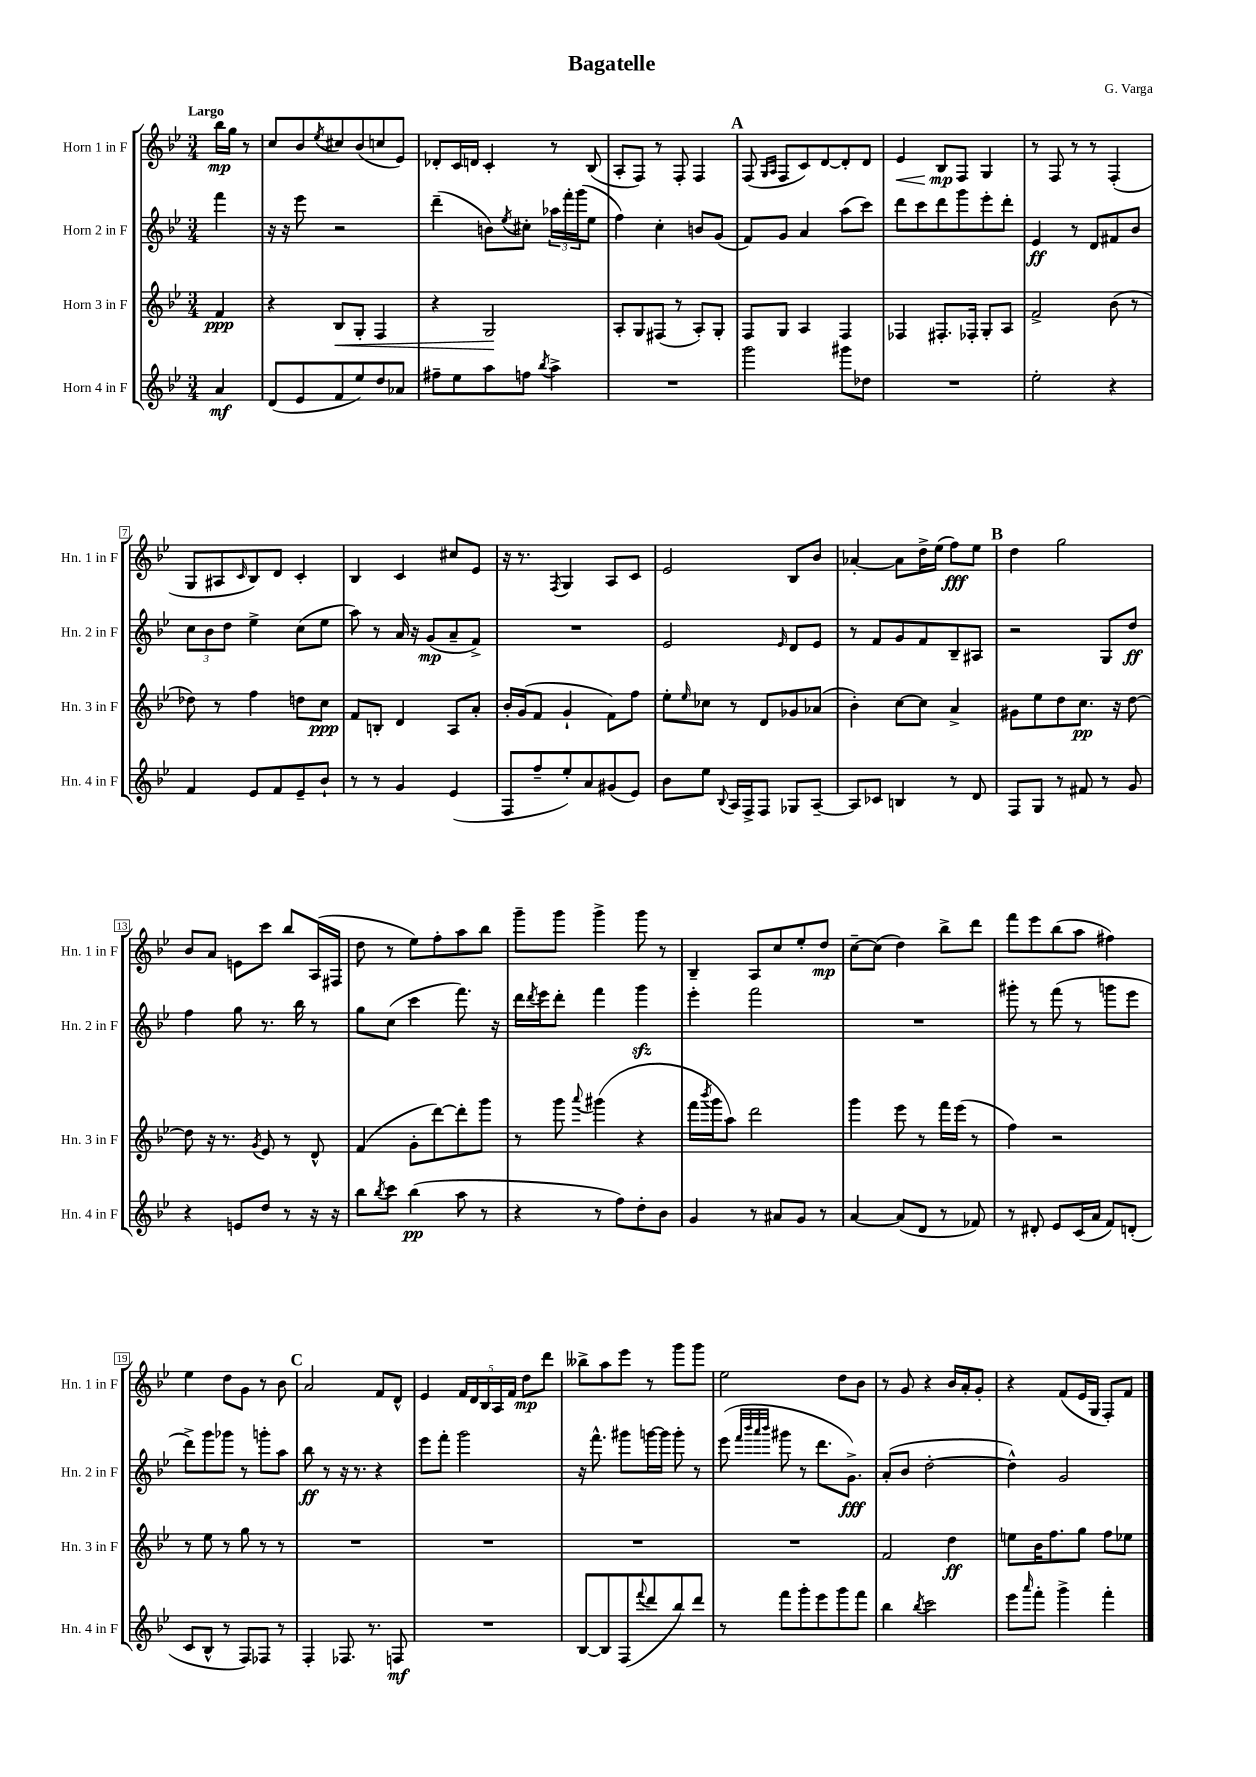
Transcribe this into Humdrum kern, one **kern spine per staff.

**kern	**kern	**kern	**kern
*staff4	*staff3	*staff2	*staff1
*clefG2	*clefG2	*clefG2	*clefG2
*k[b-e-]	*k[b-e-]	*k[b-e-]	*k[b-e-]
*M3/4	*M3/4	*M3/4	*M3/4
4a	4f	4fff	16bb-
.	.	.	16gg
.	.	.	8r
=	=	=	=
(8d	4r	16r	8cc
.	.	16r	.
8e-	.	8eee-	8b-
.	.	.	8qee-
8f	8B-	2r	8cc#
8ee-)	8G'	.	(8b-
8dd	4F	.	8cc
8a-	.	.	8e-)
=	=	=	=
8ff#~	4r	(4ddd~	8d-'
8ee-	.	.	16c
.	.	.	16d
8aa	2G	8b)	4c'
.	.	8qee-	.
8ff	.	8cc#'	.
8qbb-	.	.	.
4aa^	.	24aa-	8r
.	.	24fff'	.
.	.	(24ggg	.
.	.	8ee-	(8B-
=	=	=	=
2.r	8A'	4ff)	8A'
.	8G	.	8F)
.	(8F#	4cc'	8r
.	8r	.	8F'
.	8A')	8b	4F
.	8G'	(8g	.
=	=	=	=
2ggg	8F	8f)	(8F
.	.	.	16qqG
.	.	.	16qqA
.	8G	8g	8F
.	4A	4a	8c)
.	.	.	[8d
8ggg#	4F	(8aa	8d']
8dd-	.	8ccc)	8d
=	=	=	=
2.r	4F-	8ddd	4e-
.	.	8ccc	.
.	8.F#'	8ddd	8B-
.	.	8ggg	8F
.	16F-'	.	.
.	8G'	8eee-'	4G
.	8A	8ddd'	.
=	=	=	=
2ee-'	2f^	4e-	8r
.	.	.	8F
.	.	8r	8r
.	.	8d	8r
4r	(8b-	8f#	(4F'
.	8r	8b-	.
=	=	=	=
4f	8dd-)	12cc	8G
.	.	12b-	.
.	8r	.	8A#
.	.	12dd	.
.	.	.	16qqc
8e-	4ff	4ee-^	8B-)
8f	.	.	8d
8e-~	8dd	(8cc	4c'
8b-`	8cc	8ee-	.
=	=	=	=
8r	8f	8aa)	4B-
8r	8B'	8r	.
4g	4d	16a	4c
.	.	16r	.
.	.	(8g	.
(4e-	8A	8a~	8cc#
.	8a'	8f^)	8e-
=	=	=	=
8F	16b-'	2.r	16r
.	(16g	.	8.r
8ff~	8f	.	.
.	.	.	8qF
8ee-')	4g`	.	4G
8a	.	.	.
(8g#	8f)	.	8A
8e-)	8ff	.	8c
=	=	=	=
8b-	8ee-'	2e-	2e-
.	16qqee-	.	.
8ee-	8cc-	.	.
8qqB-	.	.	.
16A	8r	.	.
16F^	.	.	.
8F	8d	.	.
.	.	16qqe-	.
8G-	8g-	8d	8B-
[8A~	(8a-	8e-	8b-
=	=	=	=
8A]	4b-')	8r	[4a-'
8c-	.	8f	.
4B	[8cc	8g	8a-]
.	8cc]	8f	16dd^
.	.	.	(16ee-
8r	4a^	8B-~	8ff)
8d	.	8A#	8ee-
=	=	=	=
8F	8g#	2r	4dd
8G	8ee-	.	.
8r	8dd	.	2gg
8f#	8.cc	.	.
8r	.	8G	.
.	16r	.	.
8g	[8dd	8dd	.
=	=	=	=
4r	8dd]	4ff	8b-
.	16r	.	8a
.	8.r	.	.
8e	.	8gg	8e
.	8qg	.	.
8dd	8e-	8.r	8ccc
8r	8r	.	8bb-
.	.	16bb-	.
16r	8d^^	8r	(16A
16r	.	.	16F#
=	=	=	=
8bb-	(4f	8gg	8dd
8qbb-	.	.	.
8ccc	.	(8cc	8r
(4bb-	8g'	4ccc	8ee-)
.	[8ddd)	.	8ff'
8aa	8ddd']	8.fff)	8aa
8r	8ggg	.	8bb-
.	.	16r	.
=	=	=	=
4r	8r	16ddd	8ggg~
.	.	8qddd	.
.	.	16eee-	.
.	8ggg	8ddd'	8ggg
.	8qqaaa	.	.
8r	(4ggg#	4fff	4ggg^
8ff)	.	.	.
8dd'	4r	4ggg	8ggg
8b-	.	.	8r
=	=	=	=
4g	16fff	4eee-'	4B-~
.	8qbbb-	.	.
.	16ggg	.	.
.	8aa)	.	.
8r	2ddd	2fff	8A
8a#	.	.	8cc
8g	.	.	8ee-'
8r	.	.	8dd
=	=	=	=
[4a	4ggg	2.r	[8cc~
.	.	.	(8cc]
(8a]	8eee-	.	4dd)
8d	8r	.	.
8r	16fff	.	8bb-^
.	(16eee-	.	.
8f-)	8r	.	8ddd
=	=	=	=
8r	4ff)	8ggg#'	8fff
8d#'	.	8r	8eee-
8e-	2r	(8fff	(8bb-
(16c	.	8r	8aa
16a	.	.	.
8f)	.	8ggg	4ff#)
(8d'	.	8eee-	.
=	=	=	=
8c	8r	8ddd^)	4ee-
8B-^^	8ee-	8ggg	.
8r	8r	8ggg-	8dd
8F)	8gg	8r	8g
8F-	8r	8ggg'	8r
8r	8r	8aa	8b-
=	=	=	=
4F'	2.r	8bb-	2a
.	.	8r	.
8.F-	.	16r	.
.	.	8.r	.
8.r	.	.	.
.	.	4r	8f
8F	.	.	8d^^
=	=	=	=
2.r	2.r	8eee-	4e-
.	.	8fff'	.
.	.	2ggg	20f
.	.	.	20d
.	.	.	20B-
.	.	.	20A
.	.	.	20f
.	.	.	8dd
.	.	.	8ddd
=	=	=	=
[8B-	2.r	16r	8bb--^
.	.	8.fff^^	.
8B-]	.	.	8aa
(8F	.	8ggg#	8eee-
8qqfff	.	.	.
8ddd	.	[16ggg	8r
.	.	16ggg]	.
8bb-)	.	8ggg'	8ggg
8ddd	.	8r	8ggg
=	=	=	=
8r	2.r	(8eee-	2ee-
.	.	32qqfff	.
.	.	32qqbbb-	.
.	.	32qqaaa	.
.	.	32qqbbb-	.
8fff	.	8ggg#	.
8ggg'	.	8r	.
8eee-	.	8.ddd	.
8ggg	.	.	8dd
.	.	8.g^)	.
8fff	.	.	8b-
=	=	=	=
4bb-	2f	(8a'	8r
.	.	8b-	8g
8qbb-	.	.	.
2ccc	.	[2dd'	4r
.	4dd	.	16b-
.	.	.	16a'
.	.	.	8g'
=	=	=	=
8eee-	8ee	4dd^^])	4r
16qqaaa	.	.	.
8fff'	16b-	.	.
.	8.ff	.	.
4ggg^	.	2g	(8f
.	8gg	.	16e-
.	.	.	16G
4fff'	8ff	.	8F')
.	8ee-	.	8f
==	==	==	==
*-	*-	*-	*-
